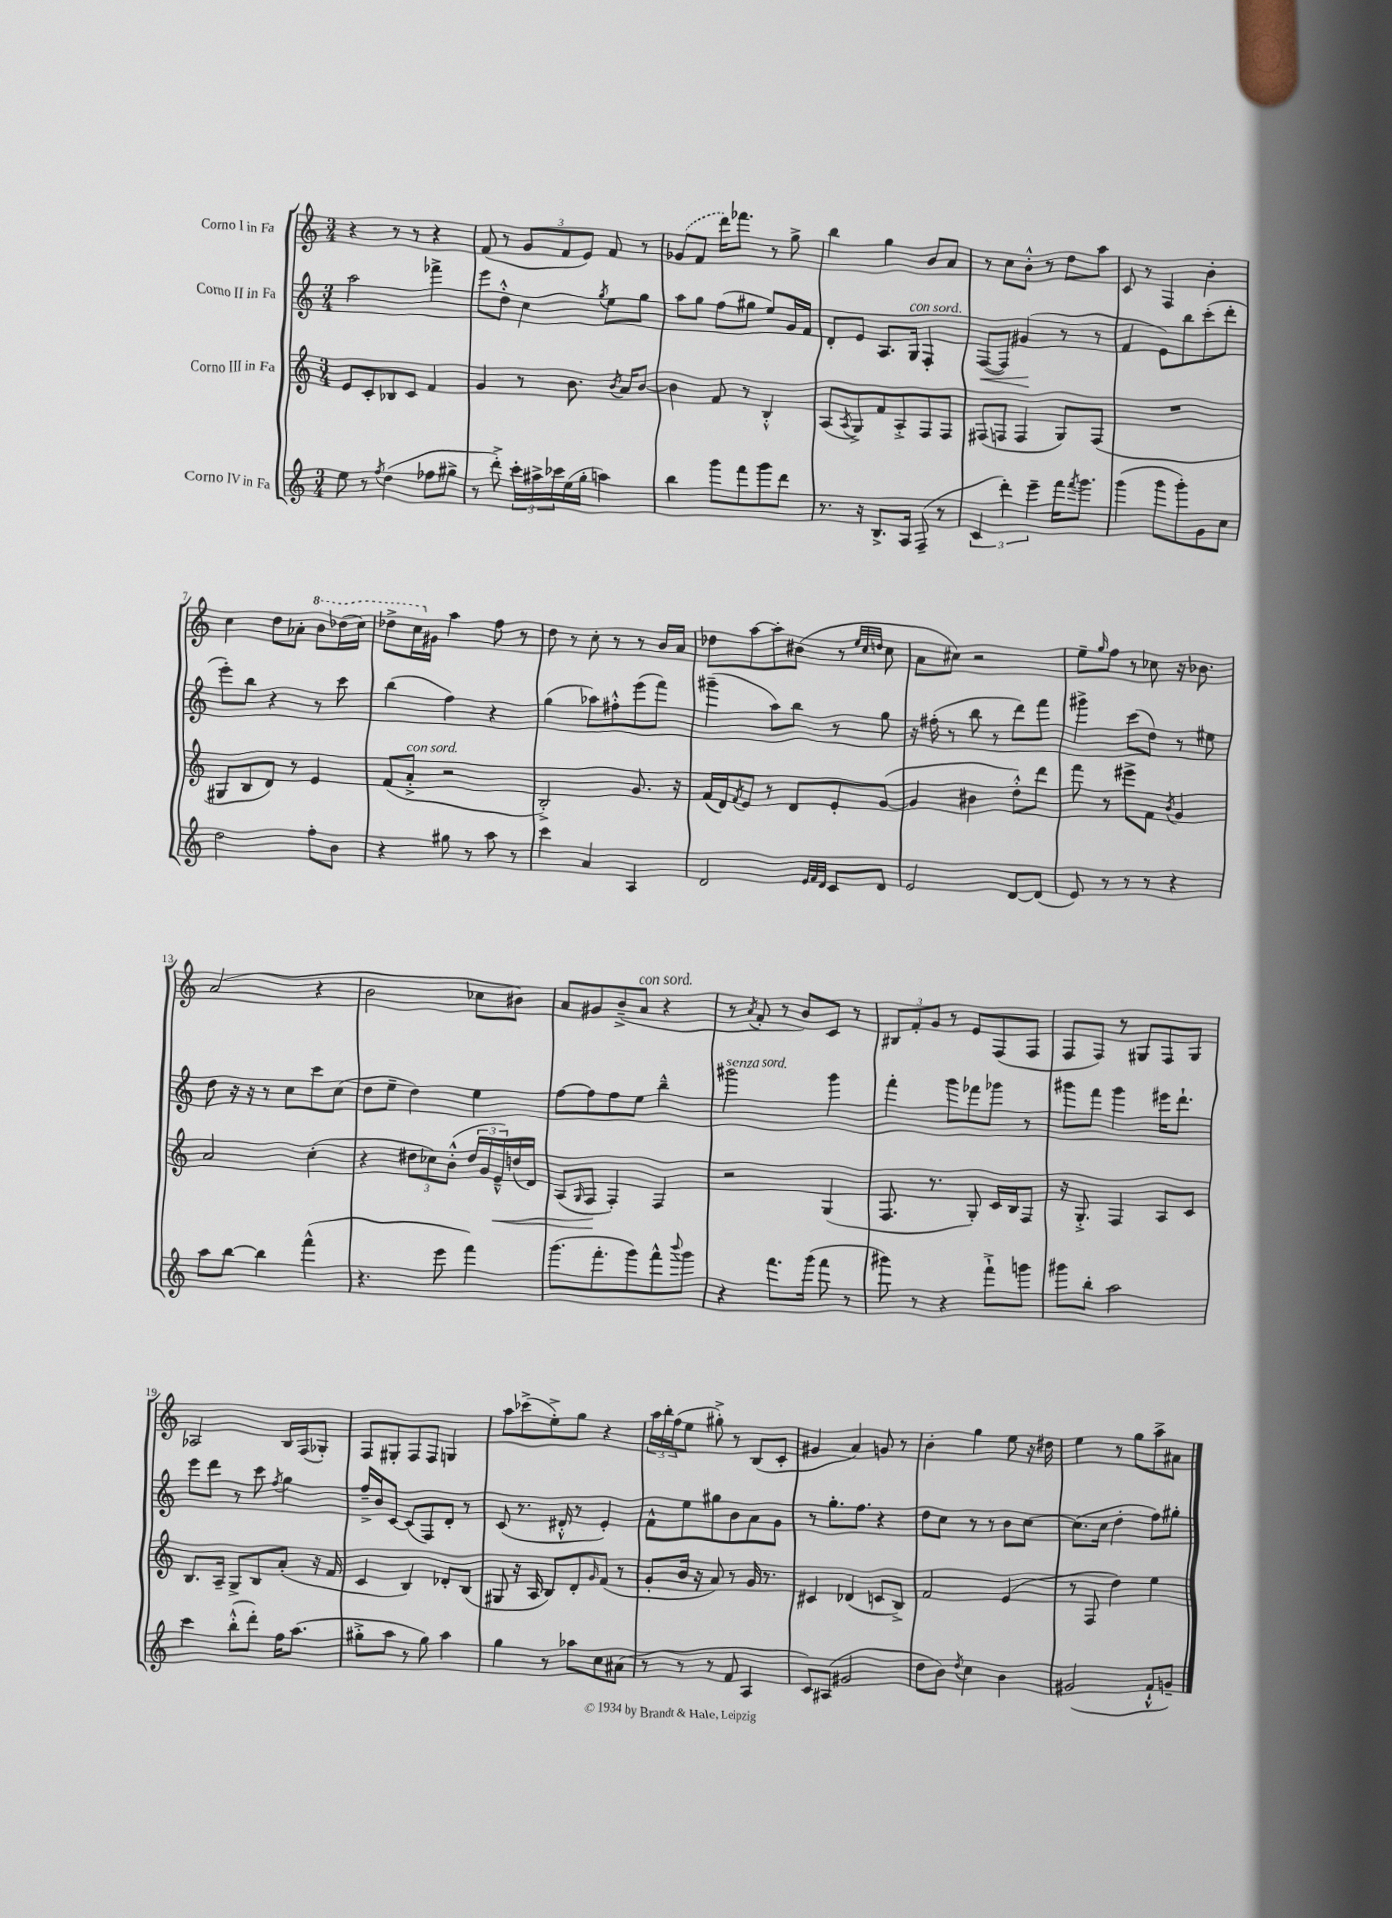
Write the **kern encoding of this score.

**kern	**kern	**dynam	**kern	**dynam	**kern
*part4	*part3	*part3	*part2	*part2	*part1
*staff4	*staff3	*staff3	*staff2	*staff2	*staff1
*I"Corno IV in Fa	*I"Corno III in Fa	*	*I"Corno II in Fa	*	*I"Corno I in Fa
*clefG2	*clefG2	*	*clefG2	*	*clefG2
*k[]	*k[]	*	*k[]	*	*k[]
*M3/4	*M3/4	*	*M3/4	*	*M3/4
=1	=1	=1	=1	=1	=1
8ee\	8e/L	.	2aa\	.	4r
8r	8c'/	.	.	.	.
8qff/	.	.	.	.	.
(4dd\	8B-X/	.	.	.	8r
.	8c/J	.	.	.	8r
8ff-X\L	4f/	.	4fff-X^\	.	4r
8gg#X^\J	.	.	.	.	.
=2	=2	=2	=2	=2	=2
8r	4g/	.	8eee\L	.	(8f/
8ddd'^\)	.	.	8dd'^^\J	.	8r
24ccc'\LL	8r	.	4cc\	.	12g/L
24aa#X^\	.	.	.	.	.
24ccc-X\	.	.	.	.	12f/
(16ee\	8.b\	.	.	.	.
.	.	.	.	.	12e/J)
16gg'\JJ	.	.	.	.	.
.	.	.	8qgg/	.	.
4aan\)	.	.	8ee\L	.	8f/
.	8qb/	.	.	.	.
.	16a/KL	.	.	.	.
.	[8b/J	.	8gg\J	.	8r
=3	=3	=3	=3	=3	=3
4bb\	4b\]	.	8aa\L	.	(8g-X/L
.	.	.	8gg\J	.	8f/J
8ggg\L	8f/	.	(8ff\L	.	16ddd\KL)
.	.	.	.	.	8.fff-X\J
8fff\	8r	.	8gg#X\J	.	.
8ggg\	4B'^^/	.	8ee/L)	.	8r
8ddd\J	.	.	16g/L	.	8gg^\
.	.	.	16f/JJ	.	.
=4	=4	=4	=4	=4	=4
8.r	(8A/L	.	8d'/L	.	4bb\
.	8qA/	.	.	.	.
.	8G^/)	.	8e/J	.	.
16r	.	.	.	.	.
8.B^/L	8f/	.	8.A/L	.	4gg\
.	8A'^/	.	.	.	.
!	!	!	!LO:TX:a:i:t=con sord.	!	!
16A/Jk	.	.	16G/Jk	.	.
(8F~/	8F/	.	4F'/	.	8b/L
8r	8F/J	.	.	.	8a/J
=5	=5	=5	=5	=5	=5
!	!	!	!	!LO:HP:b	!
6c/	(8F#X/L	.	([8F/L	<	8r
.	8Fn/J	.	8F/J])	.	8cc\L
6ddd'\)	.	.	.	.	.
.	4F/	.	(4g#X/	.	8b'^^\J
6eee~\	.	.	.	.	.
.	.	.	.	.	8r
16fff\KL	8G/L)	.	8r	[	8dd\L
8qfff/	.	.	.	.	.
8.ggg\J	.	.	.	.	.
.	(8F/J	.	8r	.	8aa\J
=6	=6	=6	=6	=6	=6
(4ggg\	2.r	.	4f/	.	8c/
.	.	.	.	.	8r
8ggg\L	.	.	8e\L)	.	4F/
8ggg'\)	.	.	8bb\	.	.
8g\	.	.	(8ccc'\	.	4b'\
8cc\J	.	.	8ddd'\J	.	.
!!LO:LB:g=z
=7	=7	=7	=7	=7	=7
2dd\	8G#X/L	.	8eee'\L)	.	4cc\
.	8B/	.	8bb\J	.	.
.	8d/J)	.	4r	.	8dd\L
.	8r	.	.	.	8a-X'\J
*	*	*	*	*	*8va
8ff'\L	4e/	.	8r	.	8bb\L
8b\J	.	.	8ccc\	.	(16ddd-X\L
.	.	.	.	.	16ccc\JJ)
=8	=8	=8	=8	=8	=8
4r	(8f/L	.	(4bb\	.	8ddd-X^\L
!	!LO:TX:a:i:t=con sord.	!	!	!	!
.	8a'^/J	.	.	.	16ccc\L
*	*	*	*	*	*X8va
.	.	.	.	.	16g#X\JJ
8gg#X\	2r	.	4ff\)	.	4aa\
8r	.	.	.	.	.
8aa\	.	.	4r	.	8ff\
8r	.	.	.	.	8r
=9	=9	=9	=9	=9	=9
4ccc\	2B'^/)	.	(4gg\	.	8dd\
.	.	.	.	.	8r
4a/	.	.	8aa-X\L)	.	8cc'\
.	.	.	8ff#X'^^\	.	8r
4A/	8.g/	.	(8eee\	.	8r
.	.	.	8fff\J)	.	16b/LL
.	16r	.	.	.	16a/JJ
=10	=10	=10	=10	=10	=10
2d/	(16f/LL	.	(4ggg#X~\	.	8dd-X\L
.	16d/J)	.	.	.	.
.	8qf/	.	.	.	.
.	8e/J	.	.	.	[8aa\
.	8r	.	8aa\L)	.	8aa'\]
.	8d/L	.	8bb\J	.	(8b#X\J
32qqe/LLL	.	.	.	.	.
32qqf/	.	.	.	.	.
32qqd/JJJ	.	.	.	.	.
8c/L	8e'/	.	8r	.	8r
.	.	.	.	.	32qqee/LLL
.	.	.	.	.	32qqcc/
.	.	.	.	.	32qqddn/JJJ
8d/J	([8g/J	.	8gg\	.	8cc\
=11	=11	=11	=11	=11	=11
2e/	4g/]	.	16r	.	8a\L
.	.	.	(16ff#X'\	.	.
.	.	.	8r	.	8cc#X\J)
.	4b#X\	.	8bb\	.	2r
.	.	.	8r	.	.
[8d/L	8dd'^^\L)	.	8ddd\L)	.	.
(8d/J]	8ddd\J	.	8fff\J	.	.
=12	=12	=12	=12	=12	=12
8e/)	8fff\	.	4ggg#X^\	.	8ee~\L
.	.	.	.	.	16qqgg/
8r	8r	.	.	.	8ff\J
8r	8eee#X^\L	.	(8ccc\L	.	8r
8r	8f\J	.	8dd\J)	.	8cc-X\
.	8qb/	.	.	.	.
4r	4g/	.	8r	.	16r
.	.	.	.	.	8.b-X\
.	.	.	8ee#X\	.	.
!!LO:LB:g=z
=13	=13	=13	=13	=13	=13
8aa\L	2a/	.	8dd\	.	(2a/
[8bb\J	.	.	16r	.	.
.	.	.	16r	.	.
4bb\]	.	.	8r	.	.
.	.	.	8cc\L	.	.
(4fff^^\	(4cc'\	.	8ccc\	.	4r
.	.	.	(8cc\J	.	.
=14	=14	=14	=14	=14	=14
4.r	4r	.	8dd\L	.	2b\
.	.	.	8ee~\J	.	.
.	12dd#X\L	.	4dd\)	.	.
.	12cc-X\)	.	.	.	.
8eee\	.	.	.	.	.
.	(12b'^^\J	.	.	.	.
4fff\)	24dd#/LL	.	4ee\	.	8cc-X\L
.	24g/	.	.	.	.
!	!	!LO:HP:b	!	!	!
.	24e~^^/)	<	.	.	.
.	(16ddn/	.	.	.	8b#X\J)
.	16d/JJ)	.	.	.	.
=15	=15	=15	=15	=15	=15
(8.ggg\L	(8A/L	.	[8ff\L	.	8a/L
.	16qqG/	.	.	.	.
.	8F/J	.	8ff\]	.	8g#X/
8.fff'\	.	.	.	.	.
.	4F'/)	[	8ff\	.	(8b~^/
!	!	!	!	!	!LO:TX:a:i:t=con sord.
8ggg\)	.	.	8ee\J	.	8a/J
8fff^^\	4F/	.	4bb~^^\	.	4r
8qqbbb/	.	.	.	.	.
8ggg\J	.	.	.	.	.
=16	=16	=16	=16	=16	=16
!	!	!	!LO:TX:a:i:t=senza sord.	!	!
4r	2r	.	2ggg#X\	.	8r
.	.	.	.	.	8qa/
.	.	.	.	.	8f'/
8.fff\L	.	.	.	.	8r
.	.	.	.	.	8b/L)
(16ggg\Jk	.	.	.	.	.
8fff\	(4G/	.	4ggg#\	.	8c/J
8r	.	.	.	.	8r
=17	=17	=17	=17	=17	=17
8ggg#X\)	8.F/	.	4fff'\	.	12B#X/L
.	.	.	.	.	12f'/
8r	.	.	.	.	.
.	.	.	.	.	12g/J
.	8.r	.	.	.	.
4r	.	.	8ggg\L	.	8r
.	8G'/)	.	8fff-X\	.	8e/L
8fff`^\L	16c/LL	.	8ggg-X\J	.	(8F/
.	16B/J	.	.	.	.
8gggn\J	8F/J	.	8r	.	8F/J
=18	=18	=18	=18	=18	=18
8ggg#X\L	16r	.	8ggg#X\L	.	8F/L
.	8.G'^/	.	.	.	.
8bb'\J	.	.	8fff\J	.	8F/J)
2aa\	4F/	.	4ggg#\	.	8r
.	.	.	.	.	8G#X/L
.	8A/L	.	16eee#X\KL	.	8F/
.	.	.	8.ddd`\J	.	.
.	8c/J	.	.	.	8G#/J
!!LO:LB:g=z
=19	=19	=19	=19	=19	=19
4ccc\	8.B/L	.	8eee\L	.	2A-X/
.	.	.	8ddd\J	.	.
.	16A~/Jk	.	.	.	.
(8bb'^^\L	8G^/L	.	8r	.	.
8ddd'\J)	8B/	.	8ccc\	.	.
.	.	.	8qff/	.	.
16ff\KL	(8a'/J	.	4gg\	.	16B/LL
(8.aa\J	.	.	.	.	(16F/J
.	16r	.	.	.	8G-X'/J)
.	16f/	.	.	.	.
=20	=20	=20	=20	=20	=20
8gg#X'^\L	4c/	.	16ff~^/LL	.	8F/L
.	.	.	16b/J	.	.
8aa\J	.	.	[8c/J	.	8G#X'/
8r	4B/)	.	(8c/L]	.	8F/
8gg#\)	.	.	8F/)	.	8F/J
4aa\	8d-X'/L	.	8d'/J	.	4Gn/
.	(8B/J	.	8r	.	.
=21	=21	=21	=21	=21	=21
4gg\	8G#X/	.	(8c/	.	8aa\L
.	16r	.	8.r	.	(8ccc-X^\
.	16A/	.	.	.	.
8r	8B/L)	.	.	.	8ee'^\)
.	.	.	16d#X'^^/	.	.
8aa-X\L	8d'/	.	8r	.	8gg\J
.	16qqg/	.	.	.	.
8cc\	(8f/J	.	4e'/)	.	4r
(8a#X\J	8r	.	.	.	.
=22	=22	=22	=22	=22	=22
8r	8g'/L	.	8f^^\L	.	24aa\LL
.	.	.	.	.	24bb'\
.	.	.	.	.	(24ff\J
8r	16b/Jk	.	8ee\	.	8ee\J
.	16r	.	.	.	.
8r	8a/)	.	8gg#X\	.	8gg#X'^\)
8f/	8r	.	8b\	.	8r
4A/	16g/	.	8a\	.	(8B/L
.	8.r	.	.	.	.
.	.	.	8g\J	.	8c'/J
=23	=23	=23	=23	=23	=23
8c/L)	4c#X/	.	8r	.	4g#X/
(8A#X/J	.	.	8.gg'\L	.	.
2g#X/	(4d-X/	.	.	.	4a/)
.	.	.	8.ff\J	.	.
.	8cn/L	.	4r	.	8gn/
.	8B^/J)	.	.	.	8r
=24	=24	=24	=24	=24	=24
8dd\L	2f/	.	8dd\L	.	4b'\
8b\J)	.	.	8cc\J	.	.
8qdd/	.	.	.	.	.
4cc\	.	.	8r	.	4gg\
.	.	.	8r	.	.
4b\	(4e/	.	8b\L	.	8ee\
.	.	.	[8cc\J	.	16r
.	.	.	.	.	16dd#X\
=25	=25	=25	=25	=25	=25
(2g#X/	8r	.	(8.cc\L]	.	4ee\
.	8F/	.	.	.	.
.	.	.	16cc\Jk	.	.
.	4dd\)	.	4dd'\	.	8r
.	.	.	.	.	8gg\L
8f`^^/L	4ee\	.	8ff\L)	.	8aa^\
8gn~/J)	.	.	8gg#X'\J	.	8a#X\J
==	==	==	==	==	==
*-	*-	*-	*-	*-	*-
